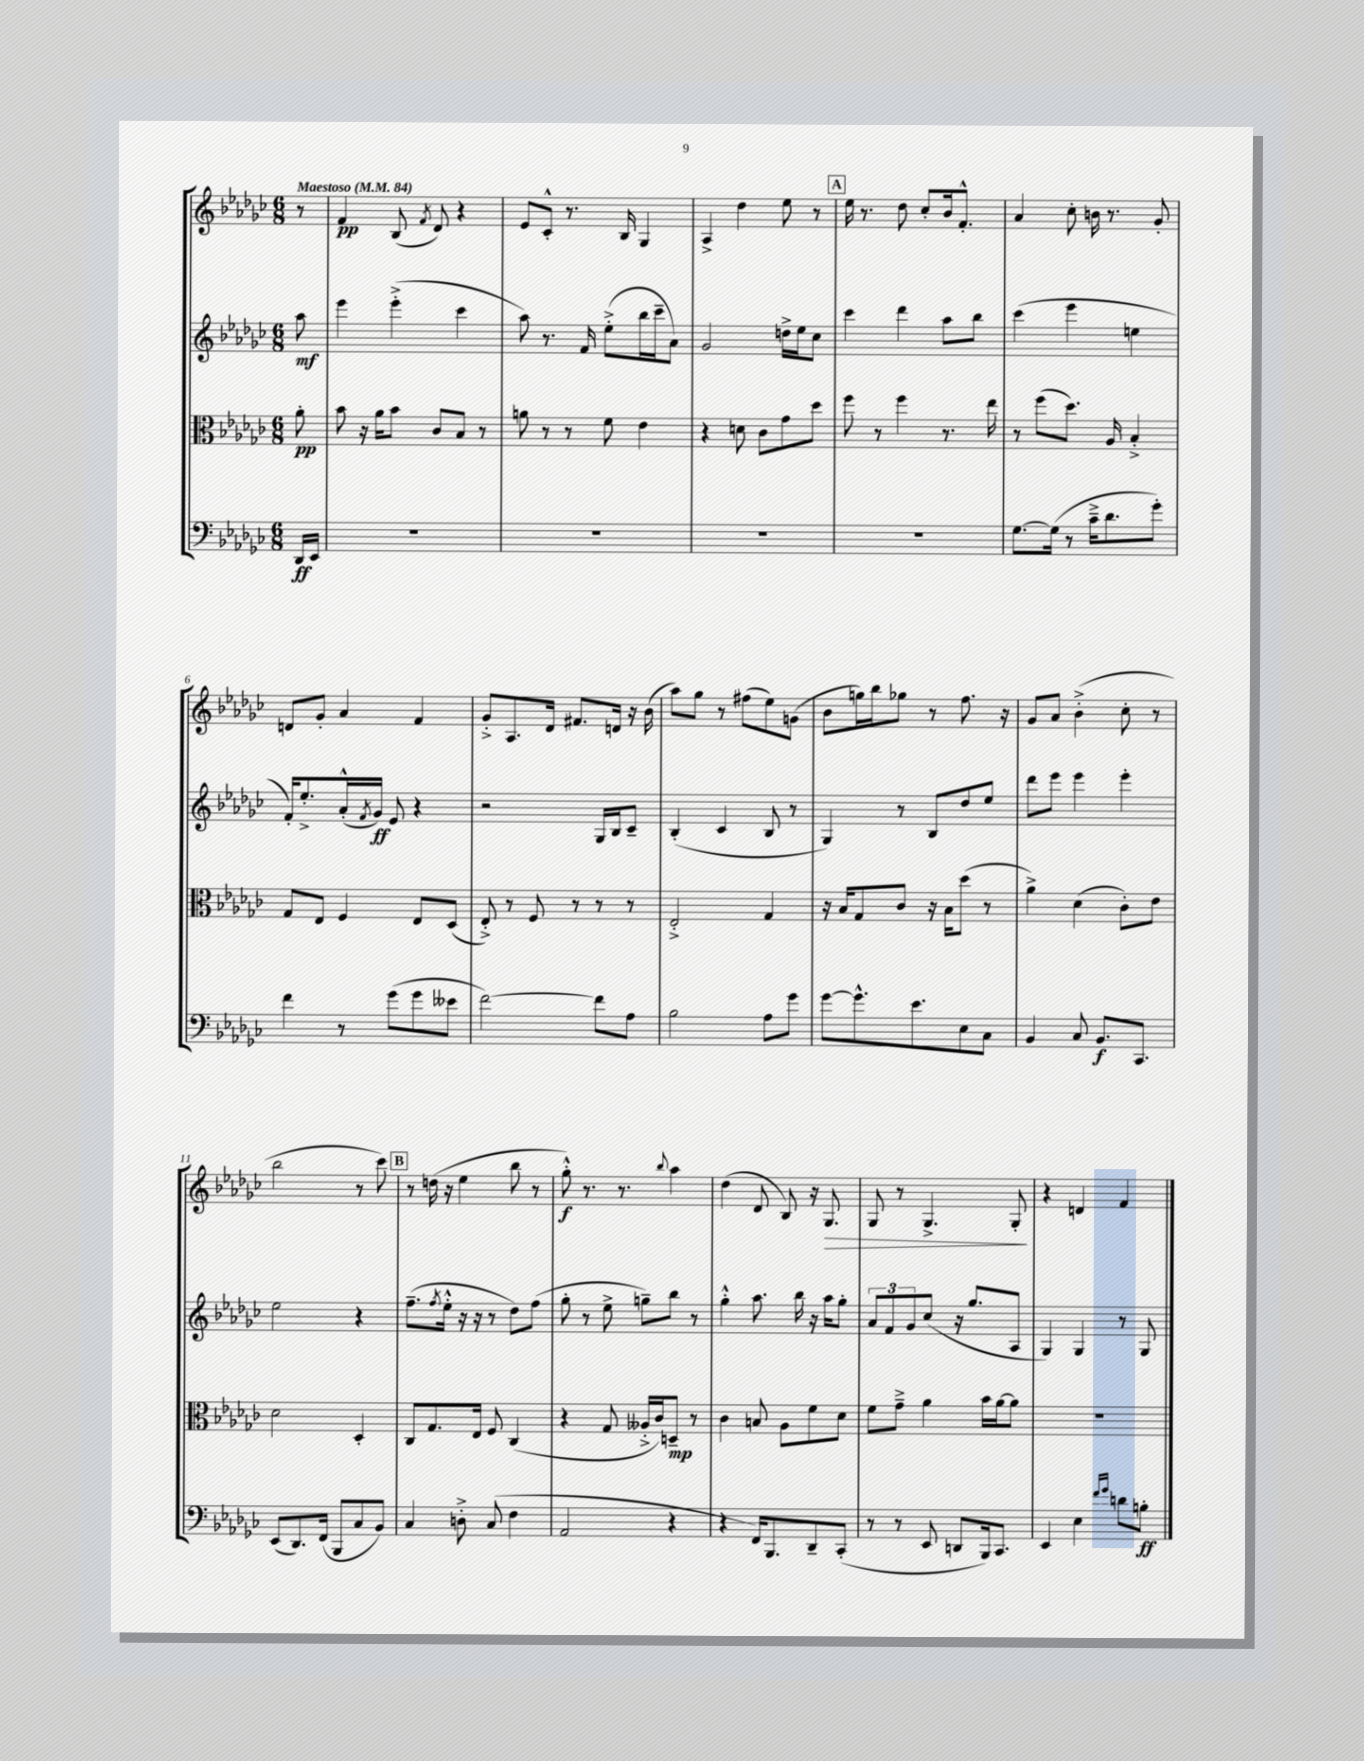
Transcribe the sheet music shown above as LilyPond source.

<<
\new StaffGroup <<
\new Staff = "s0" {
    \clef treble \key ges \major \numericTimeSignature \time 6/8 \partial 8 \tempo "Maestoso" 4 = 84
    r8 |
    f'4\pp bes8( \acciaccatura { f'8 } des'8) r4 |
    ees'8 ces'8-.-^ r8. bes16 ges4 |
    aes4-> des''4 ees''8 r8 |
    \mark \markup { \box "A" } ees''16 r8. des''8 ces''8-. bes'16 f'8.-.-^ |
    aes'4 ces''8-. b'16 r8. ges'8-. |
    d'8 ges'8-. aes'4 f'4 |
    ges'8-.-> aes8. des'16 fis'8. d'16 r16 bes'16( |
    aes''8) ges''8 r8 fis''8( ees''8) g'8( |
    bes'8 g''16) bes''16 ges''8 r8 f''8. r16 |
    ges'8 aes'8 bes'4-.->( ces''8-. r8 |
    bes''2 r8 ces'''8) |
    \mark \markup { \box "B" } r8 d''16( r16 ees''4 bes''8 r8 |
    ges''8-.-^\f) r8. r8. \appoggiatura { bes''8 } aes''4 |
    des''4( des'8 bes8) r16 ges8.\> |
    ges8 r8 ges4.-> ges8-.\! |
    r4 d'4 f'4 \bar "|." |
}
\new Staff = "s1" {
    \clef treble \key ges \major \numericTimeSignature \time 6/8 \partial 8
    aes''8\mf |
    ees'''4 ees'''4-.->( ces'''4 |
    aes''8) r8. f'16 ees''8-.->( bes''16 ces'''16-- aes'8) |
    ges'2 d''16-> ees''16 ces''8 |
    \mark \markup { \box "A" } ces'''4 des'''4 aes''8 bes''8 |
    ces'''4( ees'''4 e''4 |
    f'16-.) ees''8.-.-> aes'16-.-^( \acciaccatura { f'8 } ges'16\ff) ees'8 r4 |
    r2 ges16 bes16 ces'8-- |
    bes4-.( ces'4 bes8 r8 |
    ges4) r8 bes8 des''8 ees''8 |
    des'''8 ees'''8 ees'''4 ees'''4-. |
    ees''2 r4 |
    \mark \markup { \box "B" } f''8.--( \acciaccatura { f''8 } ees''16-.-^ r16 r16 r8 des''8) f''8( |
    ges''8-. r8 ees''8-> g''8--) bes''8 r8 |
    ges''4-.-^ aes''8. bes''16 r16 aes''16 ges''8-. |
    \tuplet 3/2 { aes'8 f'8 ges'8 } ces''8( r16 ges''8. aes8 |
    ges4) ges4 r8 ges8 \bar "|." |
}
\new Staff = "s2" {
    \clef alto \key ges \major \numericTimeSignature \time 6/8 \partial 8
    aes'8-.\pp |
    bes'8 r16 aes'16 bes'8 ces'8 bes8 r8 |
    a'8 r8 r8 f'8 ees'4 |
    r4 d'8 ces'8 ges'8 des''8 |
    \mark \markup { \box "A" } f''8 r8 f''4 r8. ees''16 |
    r8 f''8( des''8.) aes16 bes4-.-> |
    ges8 ees8 f4 ees8 des8( |
    ees8-.->) r8 f8 r8 r8 r8 |
    ees2-.-> ges4 |
    r16 bes16 ges8 ces'8 r16 bes16 des''8( r8 |
    aes'4->) des'4( ces'8-.) ees'8 |
    des'2 des4-. |
    \mark \markup { \box "B" } ces8 ges8. ees16 f8 ces4( |
    r4 ges8 aeses16-.-> ces'16) d8--\mp r8 |
    ces'4 b8 aes8 f'8 des'8 |
    f'8 ges'8---> aes'4 bes'16 aes'16~ aes'8 |
    R2. \bar "|." |
}
\new Staff = "s3" {
    \clef bass \key ges \major \numericTimeSignature \time 6/8 \partial 8
    des,16\ff ees,16 |
    R2. |
    R2. |
    R2. |
    \mark \markup { \box "A" } R2. |
    ges8.~ ges16( r8 ces'16---> des'8. ges'8-.) |
    f'4 r8 ges'8( ges'8 eeses'8 |
    f'2~) f'8 aes8 |
    bes2 aes8 ges'8 |
    ges'8~ ges'8.-^ ees'8. ees8 ces8 |
    bes,4 ces8 bes,8.\f ces,8. |
    ees,8( des,8.) f,16( bes,,8 ces8 bes,8) |
    \mark \markup { \box "B" } ces4 d8-.-> ces8( f4 |
    aes,2 r4 |
    r4 f,16) bes,,8. des,8-- ces,8-.( |
    r8 r8 ees,8 d,8 bes,,16) ces,8. |
    ees,4 ees4 \grace { f'16 ges'16 } d'8 b8-.\ff \bar "|." |
}
>>
>>
